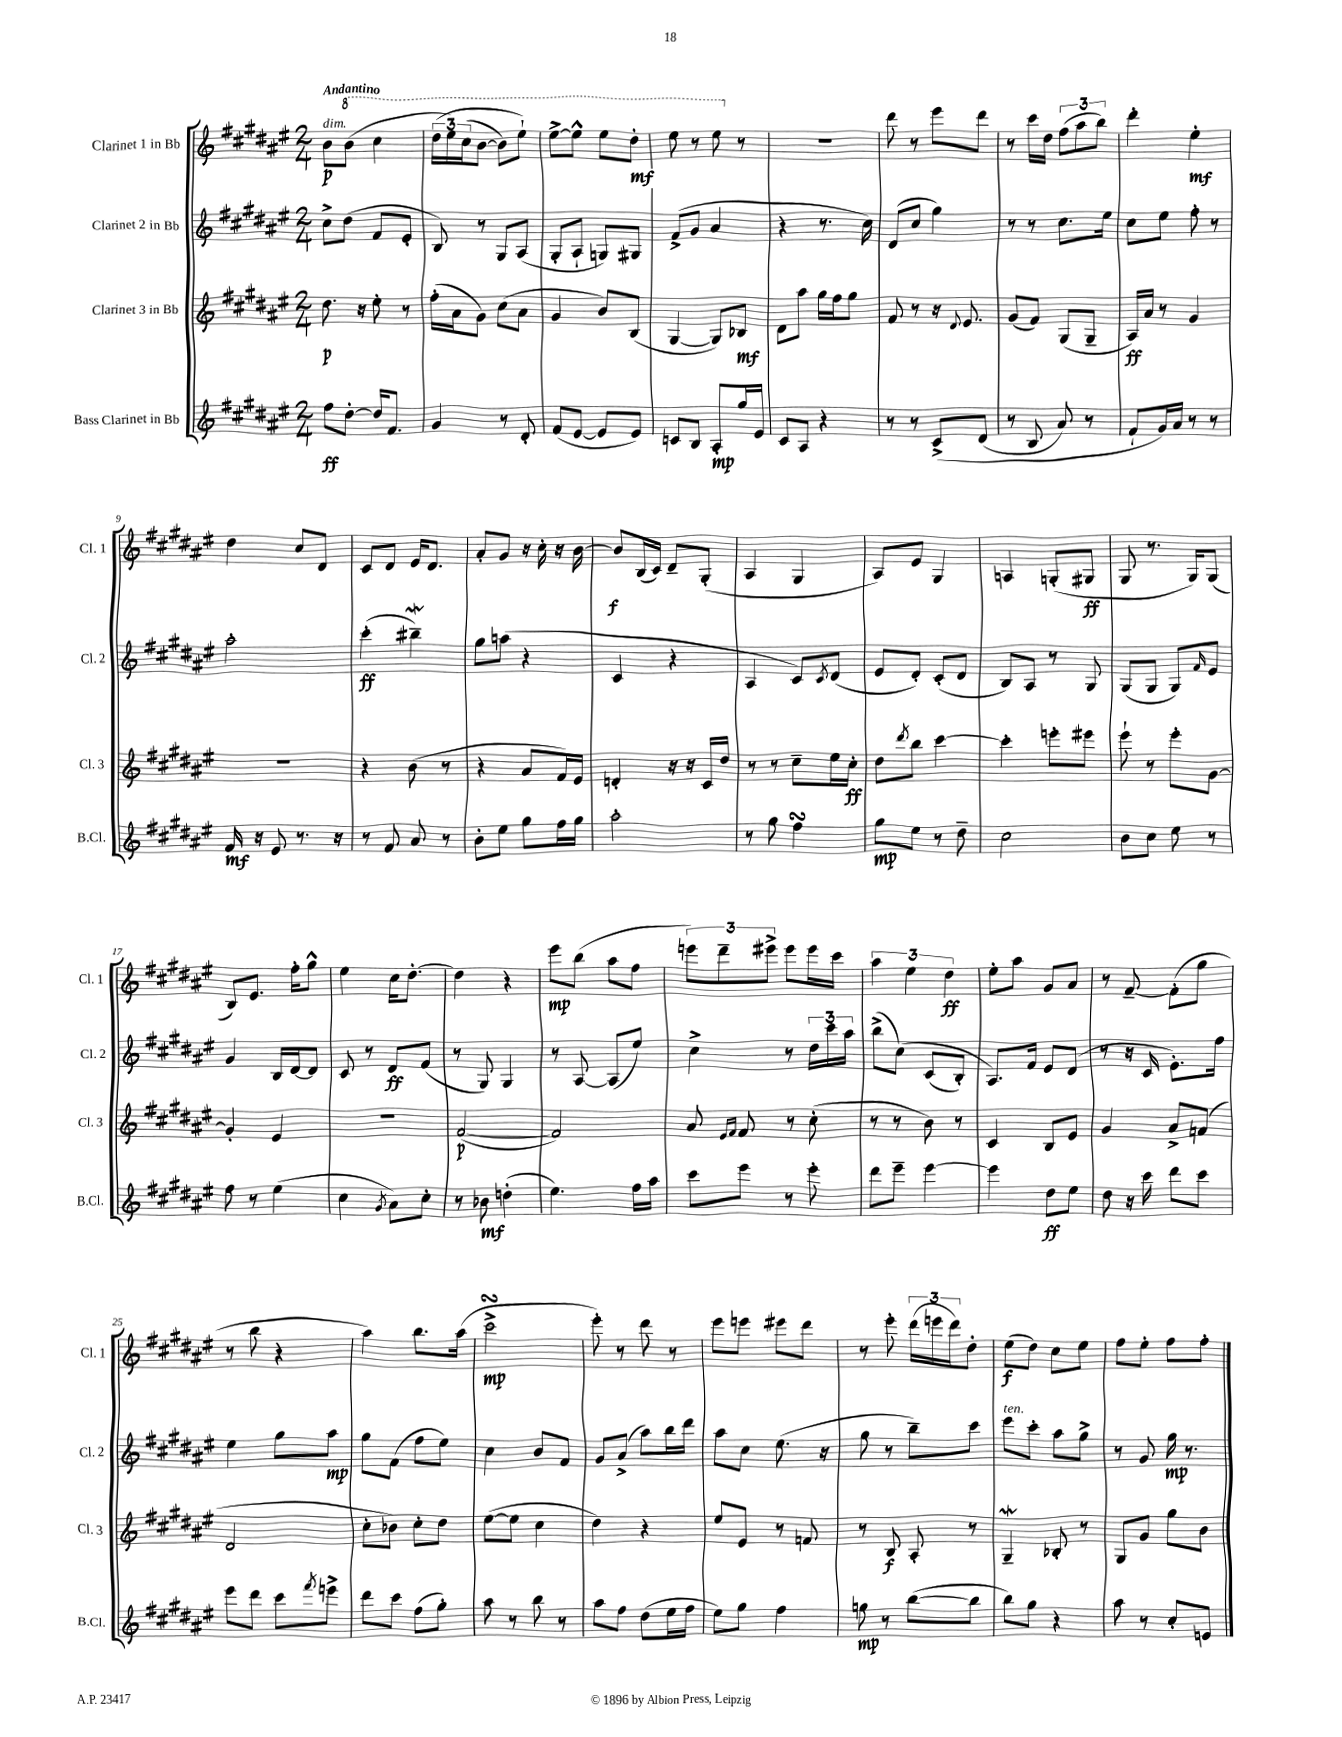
<<
\new StaffGroup <<
\new Staff = "s0" \with { instrumentName = "Clarinet 1 in Bb" shortInstrumentName = "Cl. 1" } {
    \clef treble \key fis \major \numericTimeSignature \time 2/4 \tempo "Andantino"
    b'8\p^\markup { \italic "dim." } \ottava #1 b''8( cis'''4 |
    \tuplet 3/2 { dis'''16\( eis'''16) cis'''16( } b''8~ b''8) eis'''8-!\) |
    eis'''8~-> eis'''8-^ eis'''8 dis'''8-.\mf |
    eis'''8 r8 eis'''8 \ottava #0 r8 |
    R2 |
    dis'''8 r8 eis'''8 dis'''8 |
    r8 cis'''16 dis''16 \tuplet 3/2 { fis''8( ais''8 b''8) } |
    dis'''4-. eis''4-.\mf |
    dis''4 cis''8 dis'8 |
    cis'8 dis'8 eis'16 dis'8. |
    ais'8-. gis'8 r16 cis''16-. r16 b'16~ |
    b'8\f b16( cis'16) dis'8-- gis8-.( |
    ais4 gis4 |
    ais8) eis'8 gis4 |
    a4 g8-.( gis8\ff |
    gis8 r8. gis16) gis8( |
    b8) eis'8. fis''16-. gis''8-^ |
    eis''4 cis''16 dis''8.~-. |
    dis''4 r4 |
    eis'''8\mp b''8( ais''8 fis''8 |
    \tuplet 3/2 { e'''8) dis'''8-- eis'''8-> } eis'''8 eis'''16 cis'''16 |
    \tuplet 3/2 { ais''4 eis''4 dis''4\ff } |
    eis''8-. ais''8 gis'8 ais'8 |
    r8 fis'8~-- fis'8-.( gis''8 |
    r8 b''8 r4 |
    ais''4) b''8. ais''16( |
    cis'''2->\turn\mp |
    eis'''8-.) r8 dis'''8 r8 |
    eis'''8 e'''8 eis'''8 dis'''8 |
    r8 eis'''8-. \tuplet 3/2 { dis'''16( e'''16 dis'''16) } dis''8-. |
    eis''8\f( dis''8) cis''8 eis''8 |
    fis''8 eis''8-. fis''8 fis''8-. \bar "|." |
}
\new Staff = "s1" \with { instrumentName = "Clarinet 2 in Bb" shortInstrumentName = "Cl. 2" } {
    \clef treble \key fis \major \numericTimeSignature \time 2/4
    cis''8-> dis''8( fis'8 eis'8-. |
    b8) r8 gis8 ais8( |
    gis8-. ais8-! g8) gis8 |
    fis'8->( gis'8 ais'4 |
    r4 r8. cis''16) |
    dis'8( cis''8 gis''4) |
    r8 r8 cis''8. eis''16 |
    cis''8 eis''8 fis''8-. r8 |
    ais''2-. |
    cis'''4-.\ff( bis''4--\mordent) |
    gis''8 a''8( r4 |
    cis'4 r4 |
    ais4 cis'8) \acciaccatura { cis'8 } dis'8( |
    eis'8 dis'8-.) cis'8-.( dis'8 |
    b8) ais8 r8 gis8 |
    gis8( gis8 gis8) \grace { fis'16 } eis'8 |
    gis'4 b16 dis'16~ dis'8 |
    cis'8 r8 dis'8\ff fis'8( |
    r8 gis8) gis4 |
    r8 ais8~ ais8( eis''8) |
    cis''4-> r8 \tuplet 3/2 { dis''16 cis'''16 ais''16 } |
    b''8->( cis''8)\( cis'8( b8-.) |
    ais8.\) fis'16 eis'8 dis'8( |
    r8 r16 cis'16 eis'8.-.) fis''16 |
    eis''4 gis''8 ais''8\mp |
    gis''8 fis'8( fis''8 eis''8) |
    cis''4 b'8 fis'8 |
    gis'8 ais'8->( ais''8) b''16 dis'''16 |
    ais''8 cis''8 eis''8.( r16 |
    gis''8 r8 b''8--) cis'''8 |
    eis'''8^\markup { \italic "ten." } cis'''8-. ais''8 gis''8-> |
    r8 gis'8 gis''16\mp r8. \bar "|." |
}
\new Staff = "s2" \with { instrumentName = "Clarinet 3 in Bb" shortInstrumentName = "Cl. 3" } {
    \clef treble \key fis \major \numericTimeSignature \time 2/4
    dis''8.\p r16 eis''8-. r8 |
    fis''16-.( ais'16 gis'8) cis''8( ais'8 |
    gis'4 b'8) b8( |
    gis4~ gis8) bes8\mf |
    dis'8 ais''8 gis''16 fis''16 gis''8 |
    fis'8 r8 r16 \appoggiatura { dis'8 } eis'8. |
    gis'8( fis'8) gis8( gis8-- |
    ais16\ff) ais'16 r8 gis'4 |
    R2 |
    r4 b'8( r8 |
    r4 ais'8 fis'16) eis'16 |
    d'4-. r16 r16 cis'16 dis''16 |
    r8 r8 cis''8-- eis''16 cis''16-.\ff |
    dis''8 \acciaccatura { dis'''8 } b''8 cis'''4~ |
    cis'''4-. e'''8-. eis'''8 |
    eis'''8-! r8 eis'''8-. gis'8~ |
    gis'4-. eis'4 |
    r2 |
    fis'2~\p( |
    fis'2) |
    ais'8 \grace { eis'16 fis'16 } fis'8 r8 cis''8-.( |
    r8 r8 b'8) r8 |
    cis'4 b8 eis'8 |
    gis'4 ais'8-> f'8( |
    dis'2 |
    cis''8-. bes'8) cis''8-. dis''8 |
    eis''8~( eis''8 cis''4 |
    dis''4) r4 |
    eis''8 eis'8 r8 f'8 |
    r8 b8\f ais8-. r8 |
    gis4--\mordent bes8-. r8 |
    gis8 gis'8 gis''8 b'8 \bar "|." |
}
\new Staff = "s3" \with { instrumentName = "Bass Clarinet in Bb" shortInstrumentName = "B.Cl." } {
    \clef treble \key fis \major \numericTimeSignature \time 2/4
    fis''8\ff dis''8~-. dis''16 fis'8. |
    gis'4 r8 dis'8-. |
    fis'8( eis'8~ eis'8 eis'8) |
    c'8 b8 ais8-.\mp gis''16 eis'16 |
    cis'8 ais8 r4 |
    r8 r8 cis'8->\( dis'8( |
    r8 b8 ais'8) r8 |
    fis'8-! gis'16\) ais'16 r8 r8 |
    fis'16\mf r16 eis'8 r8. r16 |
    r8 fis'8 ais'8 r8 |
    b'8-. eis''8 gis''8 fis''16 gis''16 |
    ais''2-. |
    r8 gis''8 fis''4\turn |
    gis''8\mp eis''8 r8 dis''8-- |
    cis''2 |
    b'8 cis''8 eis''8 r8 |
    fis''8 r8 eis''4( |
    cis''4 \acciaccatura { gis'8 } ais'8) cis''8-. |
    r8 bes'8\mf d''4-.( |
    eis''4.) fis''16 ais''16 |
    cis'''8 eis'''8 r8 eis'''8-. |
    dis'''8 eis'''8-- eis'''4~ |
    eis'''4 dis''8\ff eis''8 |
    dis''8 r16 cis'''16 dis'''8 cis'''8 |
    eis'''8 dis'''8 cis'''8 \acciaccatura { fis'''8 } e'''8-> |
    dis'''8 cis'''8 fis''8( gis''8-.) |
    ais''8 r8 b''8 r8 |
    ais''8 fis''8 dis''8( eis''16 fis''16 |
    eis''8) gis''8 fis''4 |
    g''8\mp r8 b''8~( b''8 |
    b''8) gis''8 r4 |
    ais''8 r8 cis''8-. e'8 \bar "|." |
}
>>
>>
